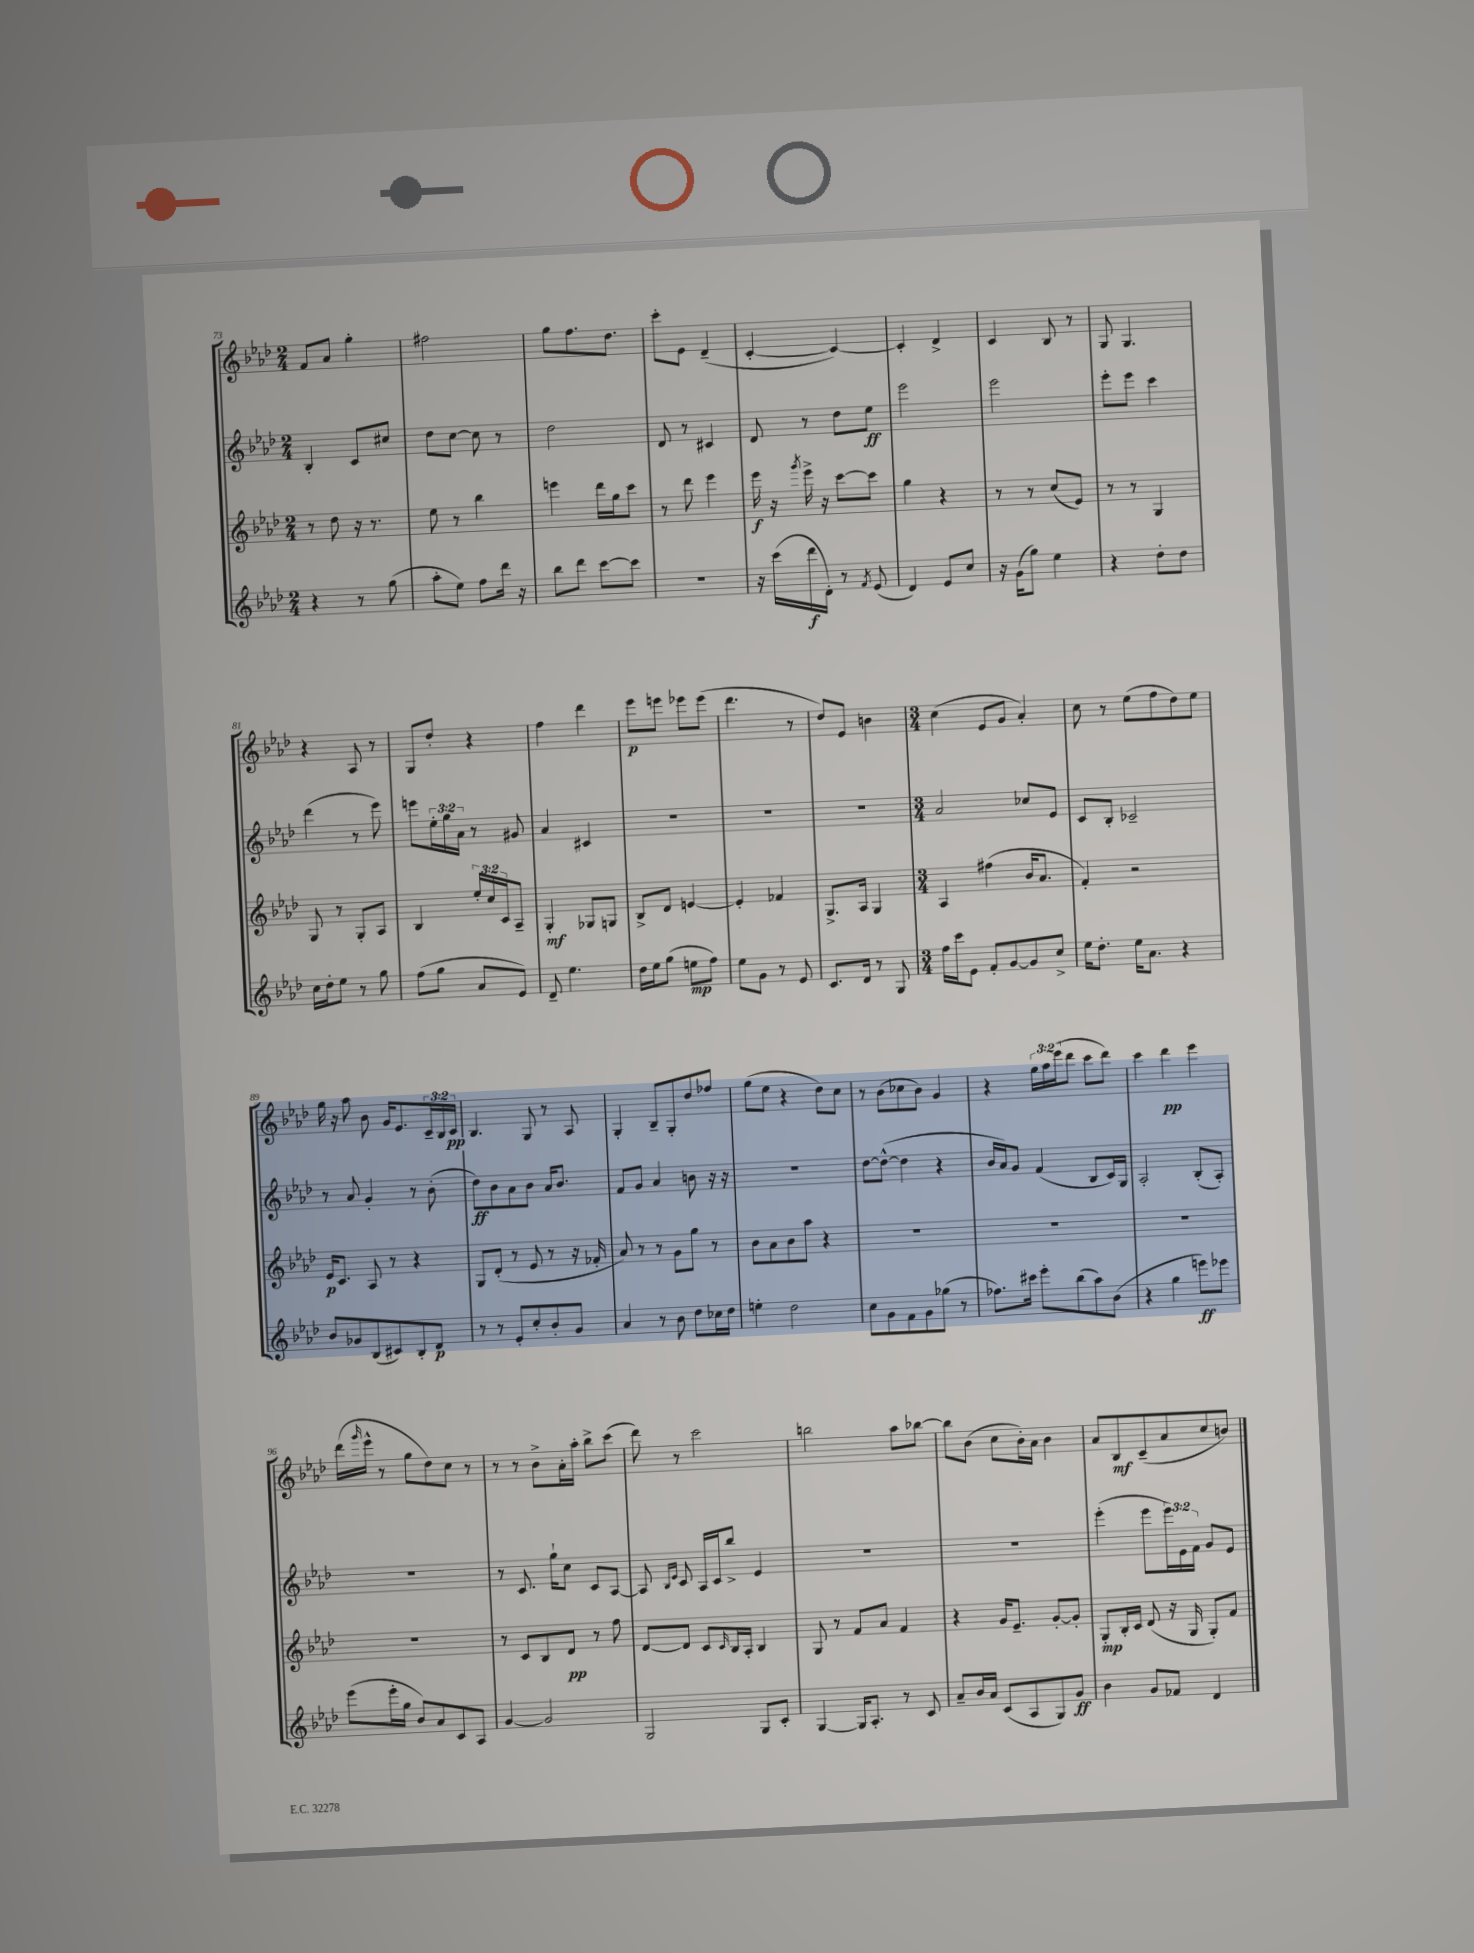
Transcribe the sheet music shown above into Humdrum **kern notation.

**kern	**kern	**kern	**kern
*staff4	*staff3	*staff2	*staff1
*clefG2	*clefG2	*clefG2	*clefG2
*k[b-e-a-d-]	*k[b-e-a-d-]	*k[b-e-a-d-]	*k[b-e-a-d-]
*M2/4	*M2/4	*M2/4	*M2/4
4r	8r	4B-'	8f
.	8dd-	.	8a-
8r	16r	8c	4gg'
.	8.r	.	.
(8gg	.	8cc#	.
=	=	=	=
8aa-'	8ee-	8dd-	2ff#
8ee-)	8r	[8cc	.
8ff	4bb-	8cc]	.
16ddd-	.	8r	.
16r	.	.	.
=	=	=	=
8bb-	4eee	2dd-	8gg
8ddd-	.	.	8.ff
[8ccc	16ddd-	.	.
.	16gg	.	8.dd-
8ccc]	8ccc	.	.
=	=	=	=
2r	8r	8d-	8ccc'
.	8ddd-	8r	8e-
.	4eee-	4c#	(4d-~
=	=	=	=
16r	16eee-	8d-	[4c'
(16ccc	16r	.	.
.	8qggg	.	.
16ddd-	16eee-^	8r	.
16d-')	16r	.	.
8r	[8ccc	8dd-	4c_)
8qf	.	.	.
(8e-	8ccc]	8ee-	.
=	=	=	=
4d-)	4gg	2eee-	4c']
8e-	4r	.	4d-^
8cc	.	.	.
=	=	=	=
16r	8r	2eee-	4c
(16g	.	.	.
8gg)	8r	.	.
4ee-	(8cc	.	8B-
.	8e-)	.	8r
=	=	=	=
4r	8r	8eee-'	8G
.	8r	8eee-	4.G
8dd-'	4G	4ccc	.
8dd-	.	.	.
=	=	=	=
16cc	8G	(4ddd-	4r
16dd-'	.	.	.
8ee-	8r	.	.
8r	8G'	8r	8A-
8gg	8A-	8eee-)	8r
=	=	=	=
(8ff	4B-	8eee	8G
8gg	.	24ee-'	8dd-'
.	.	24gg	.
.	.	24a-	.
8a-	24ee-'	8r	4r
.	24cc	.	.
.	24c	.	.
8e-)	8A-~	8g#	.
=	=	=	=
8d-~	4G'	4a-	4ff
4.ee-	.	.	.
.	8G-	4c#	4ddd-
.	8G	.	.
=	=	=	=
16dd-	8B-^	2r	8eee-
16ee-	.	.	.
(8gg	8d-	.	8eee
8ee	[4e	.	8eee-
8ff)	.	.	(8eee-
=	=	=	=
8ee-	4e']	2r	4.ddd-
8g	.	.	.
8r	4f-	.	.
8e-	.	.	8r
=	=	=	=
8.c	8.G^	2r	8dd-)
.	.	.	8e-
16d-	16A-	.	.
8r	4G	.	4b
8G	.	.	.
=	=	=	=
*M3/4	*M3/4	*M3/4	*M3/4
16ff	4A-	2a-	(4cc
16ccc	.	.	.
8e-	.	.	.
8f'	(4ff#	.	8e-
[8g	.	.	8g
8g]	16b-	8cc-	4a-')
.	8.a-	.	.
8cc^	.	8e-	.
=	=	=	=
16ee-	4f')	8c	8cc
8.dd-'	.	.	.
.	.	8B-'	8r
16ee-	2r	2c-~	(8ee-
8.a-	.	.	.
.	.	.	8ff
4r	.	.	8dd-)
.	.	.	8ee-
=	=	=	=
8b-	16e-	8r	16gg
.	8.c	.	16r
8g-	.	8a-	8aa-
(8B-	8A-	4g'	8b-
8c#)	8r	.	16g
.	.	.	8.e-
8B-'	4r	8r	.
8d-	.	(8b-'	24c~
.	.	.	24B-
.	.	.	24c
=	=	=	=
8r	8G	8dd-)	4.B-
8r	(8d-'	8b-	.
8e-'	8r	8a-	.
8cc'	8e-	8b-	8G
8b-'	8r	16a-	8r
.	.	8.b-	.
8g	16r	.	8A-
.	16f-'	.	.
=	=	=	=
4a-	8a-)	8f	4G'
.	8r	8g	.
8r	8r	4a-	8B-~
8b-	8g	.	8G'
8dd-	8gg	8b	8dd-
16cc-	8r	16r	8ff-
16dd-	.	16r	.
=	=	=	=
4ee'	8b-	2.r	(8gg
.	8a-	.	8ee-
2dd-	8b-	.	4r
.	8aa-	.	.
.	4r	.	8dd-)
.	.	.	8cc
=	=	=	=
8cc	2.r	[8dd-	8r
8g	.	(8dd-^^_	(8b-
8f	.	4dd-]	8cc-
8g	.	.	8b-)
(8gg-	.	4r	4g
8r	.	.	.
=	=	=	=
8.ff-)	2.r	16b-	4r
.	.	16a-)	.
.	.	8g	.
16ccc#	.	.	.
8eee-'	.	(4f	24gg
.	.	.	24aa-
.	.	.	(24eee-
(8bb-	.	.	8ddd-
8aa-)	.	8B-	8ccc
(8b-	.	16c)	8ddd-)
.	.	16G	.
=	=	=	=
4r	2.r	2A-'	4ccc
4gg	.	.	4ddd-
8eee)	.	(8B-'	4eee-
8eee-	.	8A-')	.
=	=	=	=
(8eee-	2.r	2.r	(16ddd-
.	.	.	16qqggg
.	.	.	16eee-^^
16eee-'	.	.	8r
16gg	.	.	.
8b-)	.	.	8gg
8a-	.	.	8dd-)
8c	.	.	8cc
8A-	.	.	8r
=	=	=	=
[4g	8r	8r	8r
.	8c	8.c	8r
2g]	8B-	.	8b-^
.	.	16gg`	.
.	8d-	8cc	16a-'
.	.	.	16aa-'
.	8r	8c	8bb-^
.	8ff	[8A-	(8ccc
=	=	=	=
2G	[8d-	8A-]	8ddd-)
.	.	16qqB-	.
.	.	16qqe-	.
.	8d-]	8c	8r
.	8c	16A-	2ccc
.	.	16c	.
.	16qqc	.	.
.	16B-	8bb-^	.
.	16A-'	.	.
8G	4B-	4e-	.
8c'	.	.	.
=	=	=	=
[4G	8G	2.r	2bb
.	8r	.	.
16G]	8f	.	.
8.A-'	.	.	.
.	8a-	.	.
8r	4f	.	8aa-
8c	.	.	[8bb-
=	=	=	=
8a-~	4r	2.r	8bb-]
16b-	.	.	(8b-
16a-	.	.	.
(8c	16g	.	8cc
.	8.e-~	.	.
8A-	.	.	16b-')
.	.	.	16a-
8G)	[8g'	.	4b-
8g	8g']	.	.
=	=	=	=
4b-	8G'	(4eee-'	8a-
.	16B-'	.	8B-
.	16c	.	.
8g	(8d-	8eee-	(8c~
8f-	16r	24eee-)	8a-
.	.	24e-	.
.	16G	.	.
.	.	24f	.
4d-	8G')	8g	8cc
.	8f	8e-	8b)
==	==	==	==
*-	*-	*-	*-
